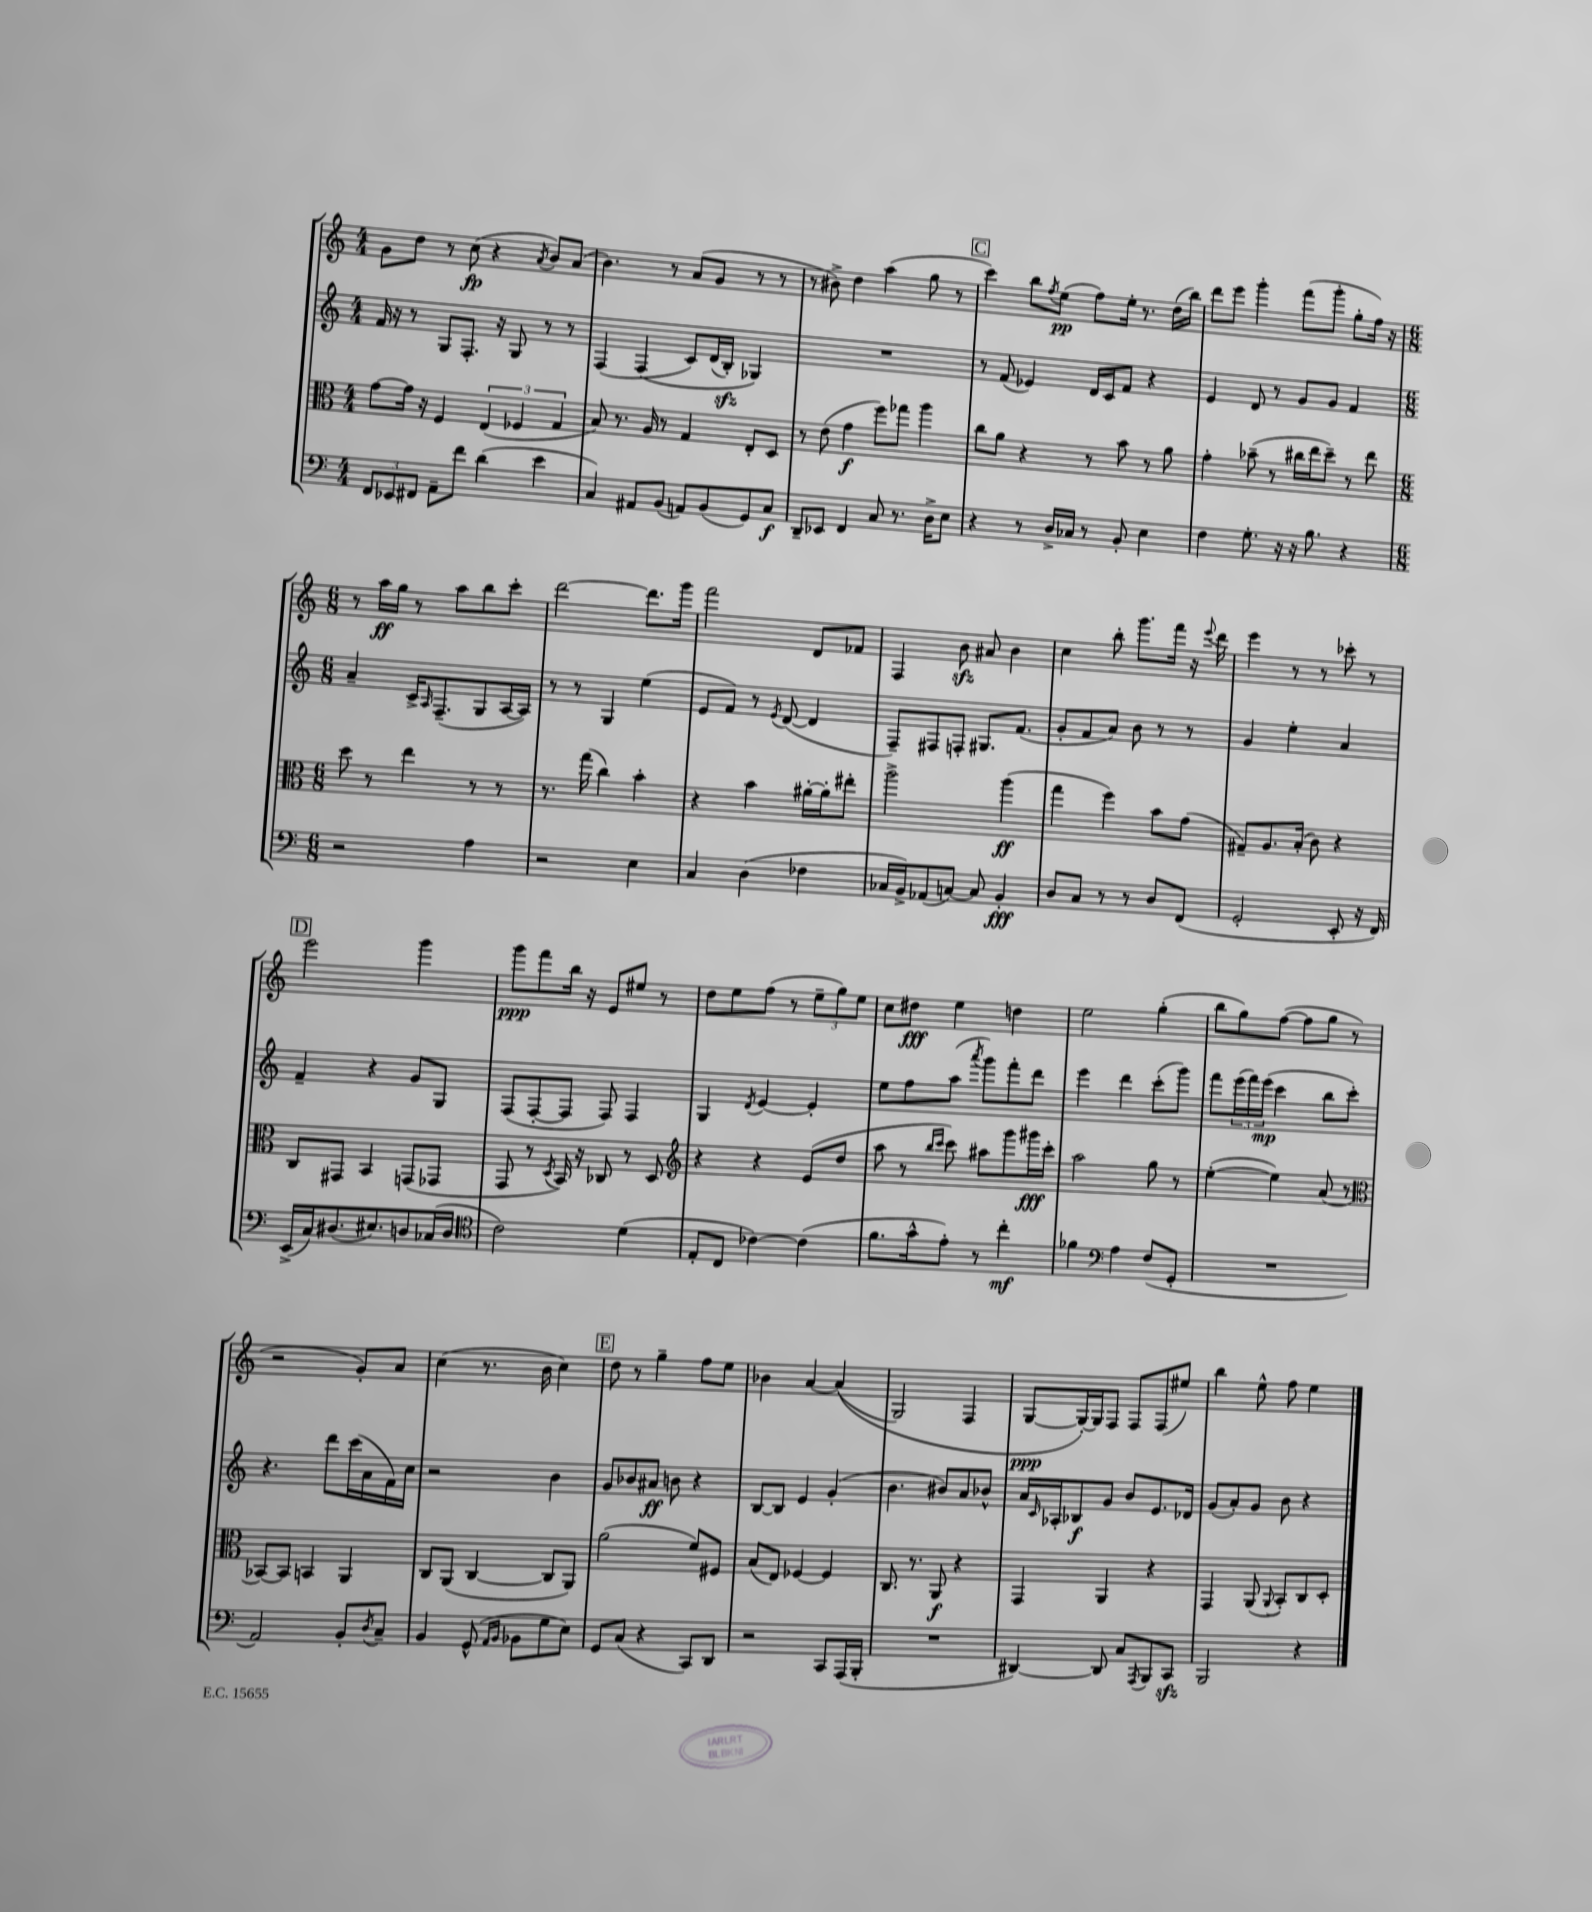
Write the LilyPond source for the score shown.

<<
\new StaffGroup <<
\new Staff = "s0" {
    \clef treble \key c \major \numericTimeSignature \time 4/4
    g'8 d''8 r8 c''8\fp( r4 \acciaccatura { a'8 } b'8) a'8( |
    b'4.) r8 a'8( g'8 r8 r8 |
    r8 bis'8->) d''4 a''4( g''8 r8 |
    \mark \markup { \box "C" } c'''4) b''8 \acciaccatura { f''8 } e''8\pp( f''8) e''16-. r8. d''16( b''16) |
    d'''8 e'''8 g'''4-. f'''8( g'''8-. g''8-. f''16) r16 |
    \numericTimeSignature \time 6/8 r8 a''16\ff g''16 r8 a''8 b''8 c'''8-. |
    d'''2~ d'''8. g'''16 |
    f'''2 d'8 fes'8 |
    f4 b'8\sfz ais'8 b'4 |
    c''4 b''8-. g'''8. f'''16 r16 \appoggiatura { e'''8 } d'''16 |
    e'''4 r8 r8 ces'''8-. r8 |
    \mark \markup { \box "D" } e'''2 g'''4 |
    g'''8\ppp f'''8 b''16 r16 e'8 eis''8 r8 |
    d''8 e''8 f''8( r8 \tuplet 3/2 { e''8-- g''8) e''8 } |
    c''8 dis''8\fff e''4 d''4 |
    e''2 g''4-.( |
    b''8 g''8) f''8~( f''8 g''8 r8 |
    r2 g'8-.) a'8 |
    c''4( r8. b'16 c''4) |
    \mark \markup { \box "E" } d''8 r8 g''4-- f''8 e''8 |
    bes'4 a'4~ a'4(\( |
    g2) f4 |
    g8~\ppp g16~-.\) g16 f8 f8 f8( eis''8) |
    b''4 e''8-^ f''8 e''4 \bar "|." |
}
\new Staff = "s1" {
    \clef treble \key c \major \numericTimeSignature \time 4/4
    f'16 r16 r8 g8 f8.-. r16 g8 r8 r8 |
    f4( f4\( c'8) d'16( b16-.\sfz) ges4\) |
    R1 |
    \mark \markup { \box "C" } r8 f'8( ees'4) d'16 c'16 f'8 r4 |
    e'4 d'8 r8 g'8 g'8 f'4 |
    \numericTimeSignature \time 6/8 a'4-- c'16-> \grace { a16 } f8.--( g8 a16~ a16) |
    r8 r8 g4 e''4( |
    e'8 f'8) r8 \acciaccatura { e'8 } d'8~( d'4 |
    f8--) fis8 f8-. gis8. f'8.( |
    g'8-. f'8 a'8) b'8 r8 r8 |
    g'4 e''4-. a'4 |
    \mark \markup { \box "D" } f'4-- r4 g'8 g8 |
    f8( f8~-. f8 f8) f4 |
    g4 \acciaccatura { d'8 } e'4~ e'4-. |
    e''8 f''8 a''8( \acciaccatura { a'''8 } g'''8) f'''8-. d'''8 |
    e'''4 d'''4 c'''8-.( g'''8) |
    f'''8 \tuplet 3/2 { e'''16( f'''16) e'''16\mp( } c'''4 b''8 c'''8-.) |
    r4. d'''8 c'''16( a'16 f'16) c''16 |
    r2 b'4 |
    \mark \markup { \box "E" } g'8 bes'8 ais'8\ff b'8 r4 |
    b8~ b8 e'4 g'4-.( |
    b'4. bis'8) a'8 bes'8-^ |
    a'16 \grace { c'16 } aes16-. bes8\f g'8 b'8 e'8. des'16 |
    g'8( a'8-.) g'8 b'8 r4 \bar "|." |
}
\new Staff = "s2" {
    \clef alto \key c \major \numericTimeSignature \time 4/4
    g'8~ g'16 r16 f4 \tuplet 3/2 { e4( fes4 g4 } |
    b8) r8. a16 r8 g4 e8-. d8 |
    r8 e'8( g'4\f f''8) ges''8 a''4 |
    \mark \markup { \box "C" } c''8 a'8 r4 r8 b'8 r8 a'8 |
    g'4-. bes'8--( r8 cis''16 e''16 d''8--) r8 e''8 |
    \numericTimeSignature \time 6/8 d''8 r8 e''4 r8 r8 |
    r8. g''16( c''4) b'4-. |
    r4 b'4 ais'16~-. ais'16-. eis''8-. |
    a''2-> a''4\ff( |
    g''4 f''4) b'8 g'8( |
    gis8--) a8. b16-.( c'8) r4 |
    \mark \markup { \box "D" } c8 gis,8 b,4 g,8( ges,8 |
    g,8 r8 \acciaccatura { d8 } b,16) r16 ces8 r8 d8 |
    \clef treble r4 r4 e'8( d''8 |
    a''8 r8 \grace { b''16 c'''16 } c'''8) ais''8 g'''8 gis'''16\fff c'''16-. |
    a''2 g''8 r8 |
    e''4~-.( e''4) a'8( r8 |
    \clef alto bes,8~) bes,8 b,4 a,4 |
    c8 a,8( c4~ c8 a,8) |
    \mark \markup { \box "E" } a'2( f'8) fis8 |
    b8( e8) fes4~ fes4 |
    c8. r8. a,8\f r4 |
    g,4 a,4 r4 |
    g,4 a,8( \appoggiatura { a,8 } b,8-.) c8 d8-. \bar "|." |
}
\new Staff = "s3" {
    \clef bass \key c \major \numericTimeSignature \time 4/4
    \tuplet 3/2 { f,8 ees,8 fis,8 } a,8-- f'8 d'4( e'4 |
    c4) ais,8 b,8( a,8) b,8( g,8) c8\f |
    d,8-- ees,8 f,4 c8 r8. d16-> e8 |
    \mark \markup { \box "C" } r4 r8 d16-> ces16 r8 b,8-. e4 |
    f4 g8.-. r16 r16 b8. r4 |
    \numericTimeSignature \time 6/8 r2 a4 |
    r2 e4 |
    c4 d4( fes4 |
    ces16 b,16->) aes,8( c8~) c8 b,4-.\fff |
    d8 c8 r8 r8 d8 f,8( |
    g,2-. e,8-. r16 f,16) |
    \mark \markup { \box "D" } e,16->( c16) dis8.( eis8.) d8 ces16( d16 |
    \clef tenor c'2) d'4( |
    e8-. c8 ces'4~) ces'4( |
    f'8. g'16-^ e'8-.) r8 c''4-.\mf |
    fes'4 \clef bass a4 f8( g,8-. |
    R2. |
    a,2) b,8-. \acciaccatura { d8 } c8-- |
    b,4 g,8-^( \grace { a,16 b,16 } bes,8 g8 e8) |
    \mark \markup { \box "E" } g,8 c8( r4 c,8) d,8 |
    r2 c,8 a,,16( b,,16-. |
    R2. |
    dis,4~) dis,8 c8 \acciaccatura { a,,8 } b,,8 c,8\sfz |
    b,,2 r4 \bar "|." |
}
>>
>>
\layout { \context { \Score \remove "Bar_number_engraver" } }
